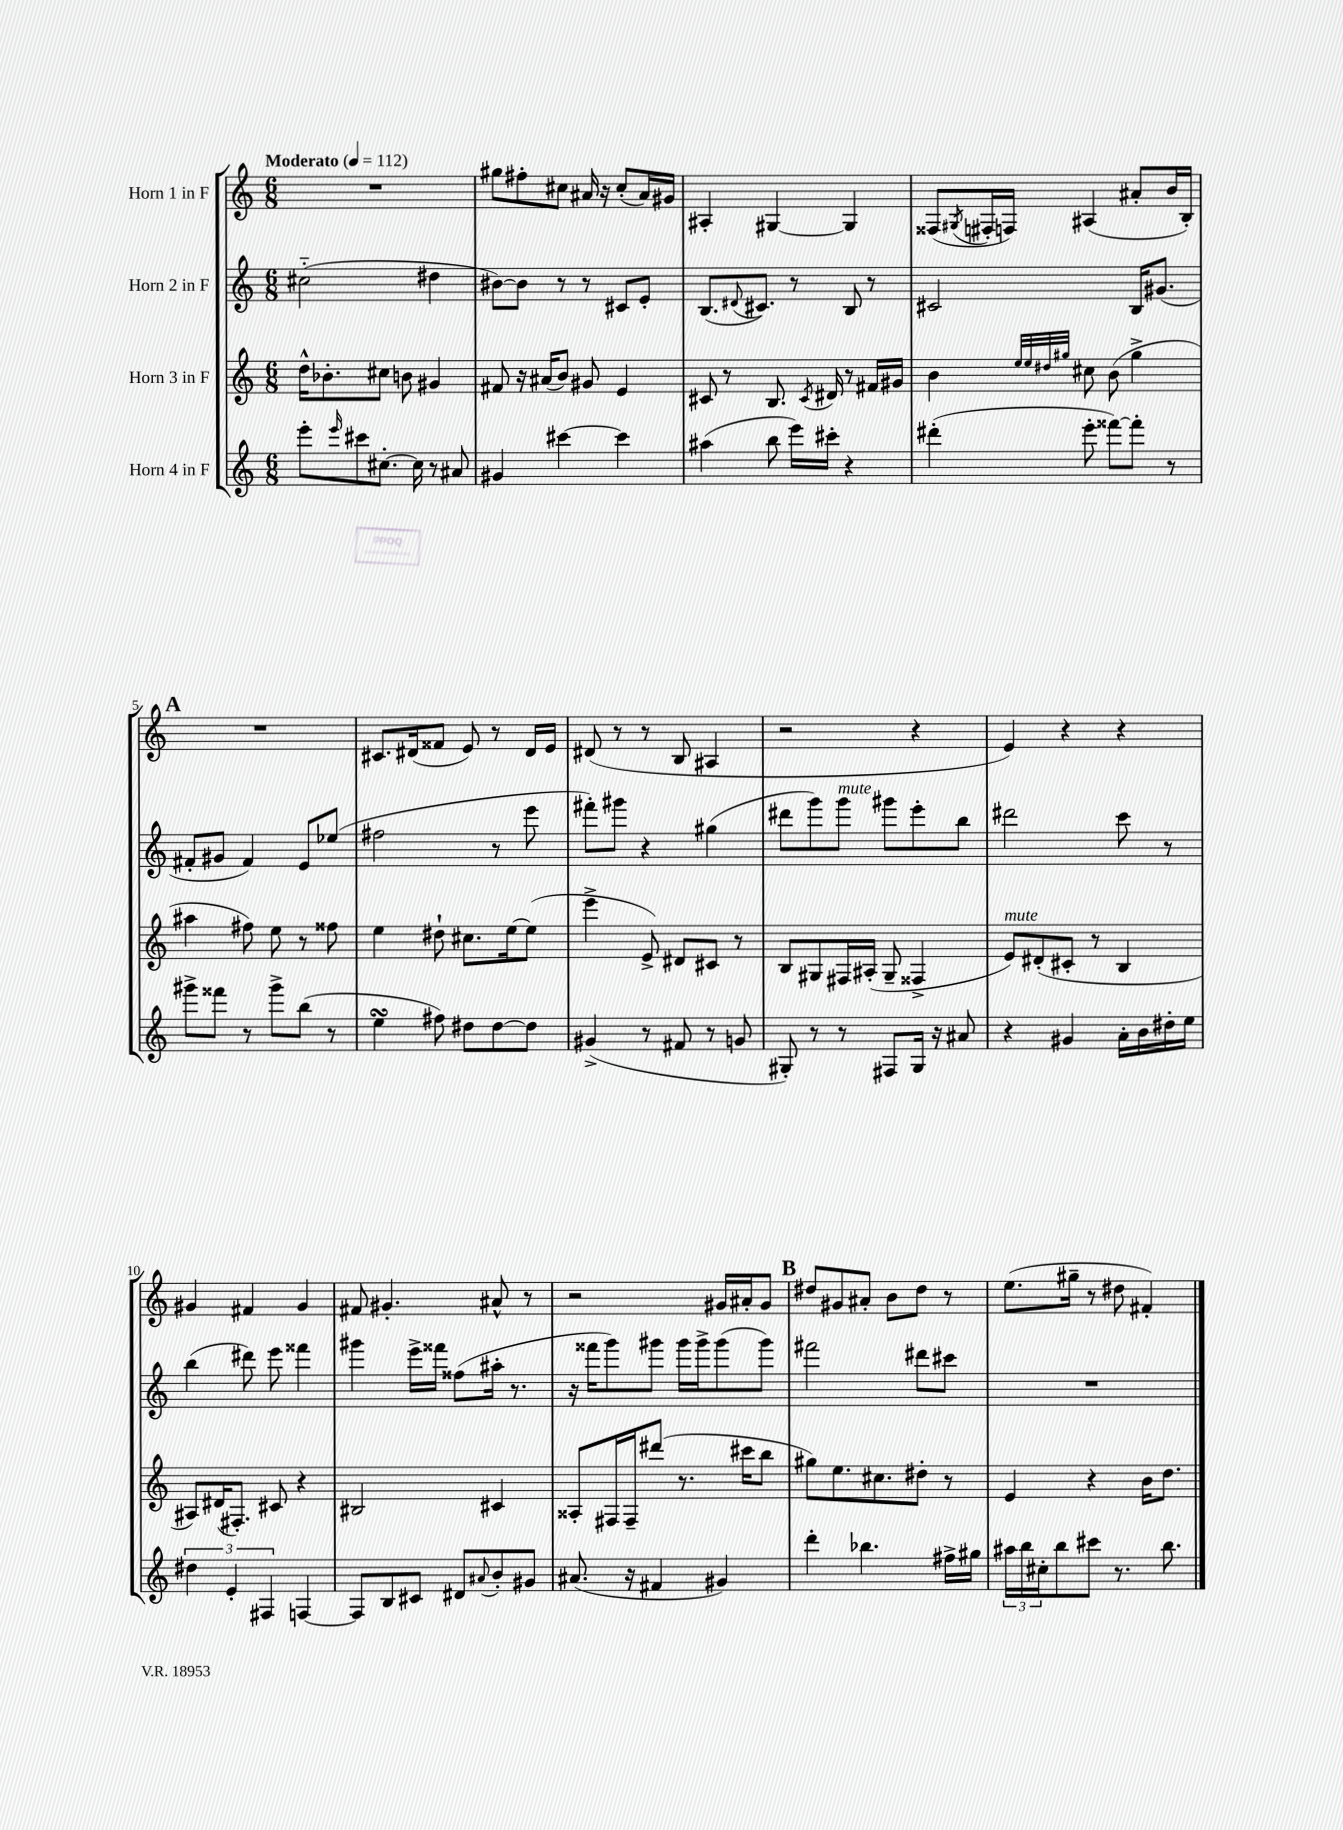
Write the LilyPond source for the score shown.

<<
\new StaffGroup <<
\new Staff = "s0" \with { instrumentName = "Horn 1 in F" } {
    \clef treble \key c \major \numericTimeSignature \time 6/8 \tempo "Moderato" 4 = 112
    R2. |
    gis''8 fis''8-. cis''8 ais'16 r16 cis''8-.( ais'16) gis'16 |
    ais4-. gis4~ gis4 |
    fisis8( \acciaccatura { gis8 } fis16-. f16) ais4( ais'8-. b'16 b16-.) |
    \mark \markup { \bold "A" } R2. |
    cis'8. dis'16( fisis'8 e'8) r8 dis'16 e'16 |
    dis'8( r8 r8 b8 ais4 |
    r2 r4 |
    e'4) r4 r4 |
    gis'4 fis'4 gis'4 |
    fis'8 gis'4.-. ais'8-^ r8 |
    r2 gis'16 ais'16-. gis'8 |
    \mark \markup { \bold "B" } dis''8 gis'8 ais'8-. b'8 dis''8 r8 |
    e''8.( gis''16-- r8 dis''8 fis'4-.) \bar "|." |
}
\new Staff = "s1" \with { instrumentName = "Horn 2 in F" } {
    \clef treble \key c \major \numericTimeSignature \time 6/8
    cis''2-_( dis''4 |
    bis'8~) bis'8 r8 r8 cis'8 e'8-. |
    b8.( \appoggiatura { dis'8 } cis'8.) r8 b8 r8 |
    cis'2 b16 gis'8.( |
    \mark \markup { \bold "A" } fis'8-. gis'8 fis'4) e'8 ees''8( |
    fis''2 r8 e'''8 |
    fis'''8-.) gis'''8 r4 gis''4( |
    dis'''8 g'''8) g'''8^\markup { \italic "mute" } gis'''8 e'''8-. b''8 |
    dis'''2 c'''8 r8 |
    b''4( dis'''8) e'''8 fisis'''4 |
    gis'''4 e'''16-> fisis'''16 fisis''8( ais''16-. r8. |
    r16 fisis'''16 g'''8) gis'''8 gis'''16 gis'''16-> gis'''8( gis'''8) |
    \mark \markup { \bold "B" } fis'''2 dis'''8 cis'''8 |
    R2. \bar "|." |
}
\new Staff = "s2" \with { instrumentName = "Horn 3 in F" } {
    \clef treble \key c \major \numericTimeSignature \time 6/8
    d''16-^ bes'8.-. cis''8 b'8 gis'4 |
    fis'8 r16 ais'16( b'8) gis'8 e'4 |
    cis'8 r8 b8. \acciaccatura { cis'8 } dis'16 r8 fis'16 gis'16 |
    b'4 \grace { e''32 e''32 dis''32 gis''32 } cis''8 b'8( gis''4-> |
    \mark \markup { \bold "A" } ais''4 fis''8) e''8 r8 fisis''8 |
    e''4 dis''8-! cis''8. e''16~ e''8( |
    e'''4-> e'8->) dis'8 cis'8 r8 |
    b8 gis8 fis16 ais16-.( gis8-- fisis4-> |
    e'8^\markup { \italic "mute" }) dis'8-.( cis'8-. r8 b4 |
    ais8) dis'16( fis8.-.) cis'8 r4 |
    bis2 cis'4 |
    aisis8-. fis16 fis16-- dis'''8( r8. cis'''16 b''8 |
    \mark \markup { \bold "B" } gis''8) e''8. cis''8. dis''8-. r8 |
    e'4 r4 b'16 d''8. \bar "|." |
}
\new Staff = "s3" \with { instrumentName = "Horn 4 in F" } {
    \clef treble \key c \major \numericTimeSignature \time 6/8
    e'''8-. \grace { e'''16 } cis'''8 cis''8.~-. cis''16 r8 ais'8 |
    gis'4 cis'''4~ cis'''4 |
    ais''4( b''8 e'''16) cis'''16-. r4 |
    dis'''4-.( e'''8-. fisis'''8~) fisis'''8-. r8 |
    \mark \markup { \bold "A" } gis'''8-> fisis'''8 r8 gis'''8-> b''8( r8 |
    e''4\turn fis''8) dis''8 dis''8~ dis''8 |
    gis'4->( r8 fis'8 r8 g'8 |
    gis8-.) r8 r8 fis8 gis16 r16 ais'8 |
    r4 gis'4 a'16-. b'16 dis''16-. e''16 |
    \tuplet 3/2 { dis''4 e'4-. fis4 } f4~ |
    f8 b8 cis'8 dis'8 \appoggiatura { ais'8 } b'8-. gis'8 |
    ais'8.( r16 fis'4 gis'4) |
    \mark \markup { \bold "B" } d'''4-. bes''4. fis''16-> gis''16 |
    \tuplet 3/2 { ais''16 b''16 cis''16-. } b''8 cis'''8 r8. b''8. \bar "|." |
}
>>
>>
